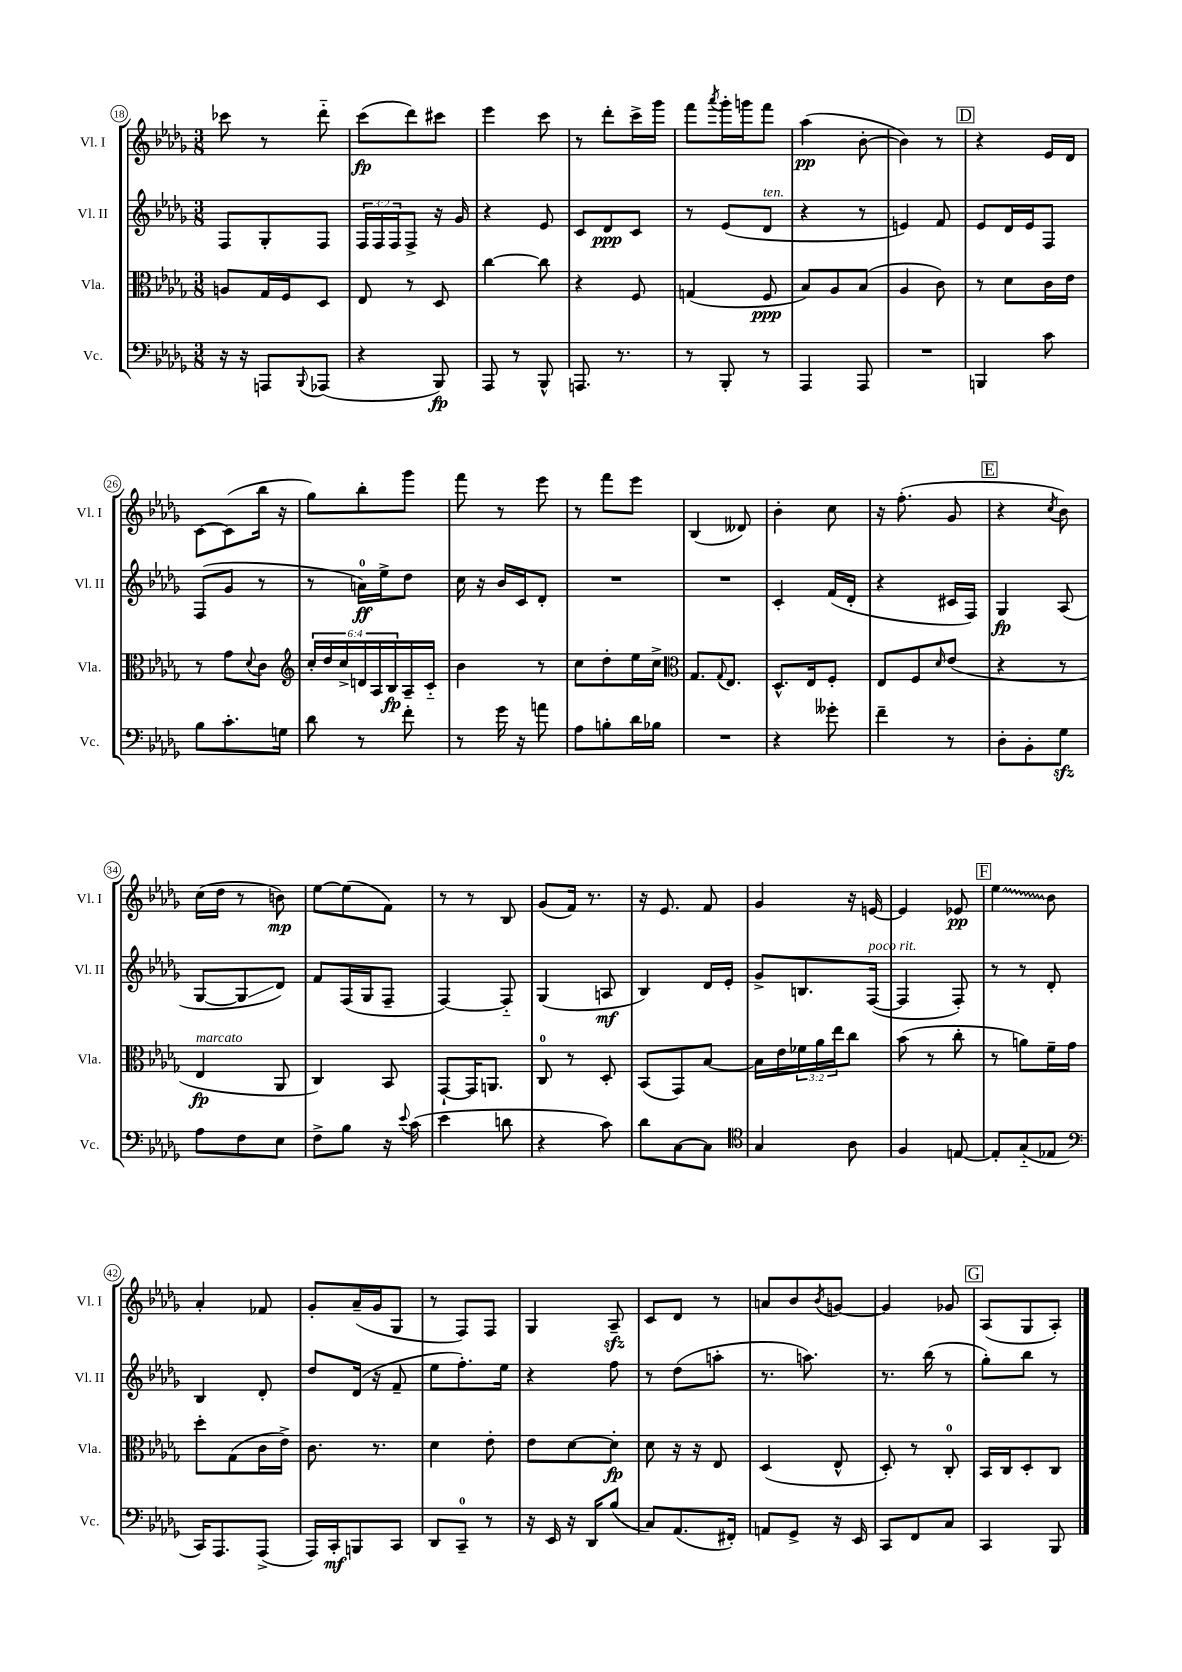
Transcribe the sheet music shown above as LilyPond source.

<<
\new StaffGroup <<
\new Staff = "s0" \with { instrumentName = "Vl. I" shortInstrumentName = "Vl. I" } {
    \clef treble \key des \major \numericTimeSignature \time 3/8
    ces'''8 r8 des'''8-_ |
    c'''8\fp( des'''8) cis'''8 |
    ees'''4 c'''8 |
    r8 des'''8-. c'''16-> ges'''16 |
    f'''8 \acciaccatura { aes'''8 } ges'''16-. g'''16 f'''8 |
    aes''4\pp( bes'8~-. |
    bes'4) r8 |
    \mark \markup { \box "D" } r4 ees'16 des'16 |
    c'8~ c'8( bes''16 r16 |
    ges''8) bes''8-. ges'''8 |
    f'''8 r8 ees'''8 |
    r8 f'''8 ees'''8 |
    bes4( deses'8) |
    bes'4-. c''8 |
    r16 f''8.-.( ges'8 |
    \mark \markup { \box "E" } r4 \acciaccatura { c''8 } bes'8) |
    c''16( des''16 r8 b'8\mp) |
    ees''8~ ees''8( f'8) |
    r8 r8 bes8 |
    ges'8( f'16) r8. |
    r16 ees'8. f'8 |
    ges'4 r16 e'16~ |
    e'4 ees'8\pp |
    \mark \markup { \box "F" } \once \override Glissando.style = #'zigzag ees''4\glissando bes'8 |
    aes'4-. fes'8 |
    ges'8-. aes'16--( ges'16 ges8 |
    r8 f8) f8 |
    ges4 aes8--\sfz |
    c'8 des'8 r8 |
    a'8 bes'8 \acciaccatura { bes'8 } g'8~ |
    g'4 ges'8 |
    \mark \markup { \box "G" } aes8( ges8 aes8-.) \bar "|." |
}
\new Staff = "s1" \with { instrumentName = "Vl. II" shortInstrumentName = "Vl. II" } {
    \clef treble \key des \major \numericTimeSignature \time 3/8 \override Staff.TupletNumber.text = #tuplet-number::calc-fraction-text
    f8 ges8-. f8 |
    \tuplet 3/2 { f16 f16 f16 } f8-> r16 ges'16 |
    r4 ees'8 |
    c'8 des'8\ppp c'8 |
    r8 ees'8( des'8^\markup { \italic "ten." } |
    r4 r8 |
    e'4) f'8 |
    \mark \markup { \box "D" } ees'8 des'16 ees'16 f8 |
    f8( ges'8 r8 |
    r8 a'16-0\ff) ees''16-> des''8 |
    c''16 r16 bes'16 c'16 des'8-. |
    R4. |
    R4. |
    c'4-. f'16( des'16-. |
    r4 cis'16 f16) |
    \mark \markup { \box "E" } ges4\fp aes8( |
    ges8~ ges8\glissando des'8) |
    f'8 f16( ges16 f8-- |
    f4~) f8-_ |
    ges4( a8\mf |
    bes4) des'16 ees'16-. |
    ges'8-> b8. f16~^\markup { \italic "poco rit." }( |
    f4 f8-.) |
    \mark \markup { \box "F" } r8 r8 des'8-. |
    bes4 des'8-. |
    des''8 des'16( r16 f'8-- |
    ees''8 f''8.-.) ees''16 |
    r4 f''8 |
    r8 des''8( a''8-. |
    r8. a''8.) |
    r8. bes''16( r8 |
    \mark \markup { \box "G" } ges''8-.) bes''8 r8 \bar "|." |
}
\new Staff = "s2" \with { instrumentName = "Vla." shortInstrumentName = "Vla." } {
    \clef alto \key des \major \numericTimeSignature \time 3/8 \override Staff.TupletNumber.text = #tuplet-number::calc-fraction-text
    a8 ges16 f16 des8 |
    ees8 r8 des8 |
    c''4~ c''8 |
    r4 f8 |
    g4( f8\ppp |
    bes8) aes8 bes8( |
    aes4 c'8) |
    \mark \markup { \box "D" } r8 des'8 c'16 ees'16 |
    r8 ges'8 \appoggiatura { des'8 } c'8 |
    \clef treble \tuplet 6/4 { c''16-. des''16 c''16-> d'16 aes16 bes16\fp } aes16-- c'16-_ |
    bes'4 r8 |
    c''8 des''8-. ees''16 c''16-> |
    \clef alto ges8. \appoggiatura { ges8 } ees8. |
    des8.-^ ees16 f8-. |
    ees8 f8 \grace { des'16 } ees'8( |
    \mark \markup { \box "E" } r4 r8 |
    ees4\fp^\markup { \italic "marcato" } aes,8 |
    c4) bes,8 |
    ges,8~-! ges,16 a,8. |
    c8-0 r8 des8-. |
    bes,8( ges,8) bes8~ |
    bes16 ees'16 \tuplet 3/2 { fes'16 aes'16 ees''16 } c''8 |
    bes'8( r8 c''8-. |
    \mark \markup { \box "F" } r8 a'8) f'16-- ges'16 |
    des''8-. ges8( c'16 ees'16->) |
    c'8. r8. |
    des'4 ees'8-. |
    ees'8 des'8~ des'8-.\fp |
    des'8 r16 r16 ees8 |
    des4( ees8-^ |
    des8-.) r8 c8-0-. |
    \mark \markup { \box "G" } bes,16 c16 des8-. c8 \bar "|." |
}
\new Staff = "s3" \with { instrumentName = "Vc." shortInstrumentName = "Vc." } {
    \clef bass \key des \major \numericTimeSignature \time 3/8
    r16 r16 a,,8 \appoggiatura { bes,,8 } aes,,8( |
    r4 bes,,8\fp) |
    aes,,8 r8 bes,,8-^ |
    a,,8. r8. |
    r8 bes,,8-. r8 |
    aes,,4 aes,,8 |
    R4. |
    \mark \markup { \box "D" } b,,4 c'8 |
    bes8 c'8.-. g16 |
    des'8 r8 f'8-. |
    r8 ges'16 r16 a'8 |
    aes8 b8-. des'16 bes16 |
    R4. |
    r4 geses'8-. |
    f'4-- r8 |
    \mark \markup { \box "E" } des8-. bes,8-. ges8\sfz |
    aes8 f8 ees8 |
    f8-> bes8 r16 \appoggiatura { ees'8 } c'16( |
    ees'4 d'8 |
    r4 c'8) |
    des'8 c8~ c8 |
    \clef tenor ges4 aes8 |
    f4 e8~ |
    \mark \markup { \box "F" } e8-. ges8-_( ees8 |
    \clef bass c,16) aes,,8. aes,,8->( |
    aes,,16) c,16-.\mf b,,8 c,8 |
    des,8 c,8-0-- r8 |
    r16 ees,16 r16 des,16 bes8( |
    c8) aes,8.( fis,16-.) |
    a,8 ges,8-> r16 ees,16 |
    c,8 f,8 c8 |
    \mark \markup { \box "G" } c,4 bes,,8 \bar "|." |
}
>>
>>
\layout { \context { \Score currentBarNumber = #18 \override BarNumber.stencil = #(make-stencil-circler 0.1 0.3 ly:text-interface::print) } }
